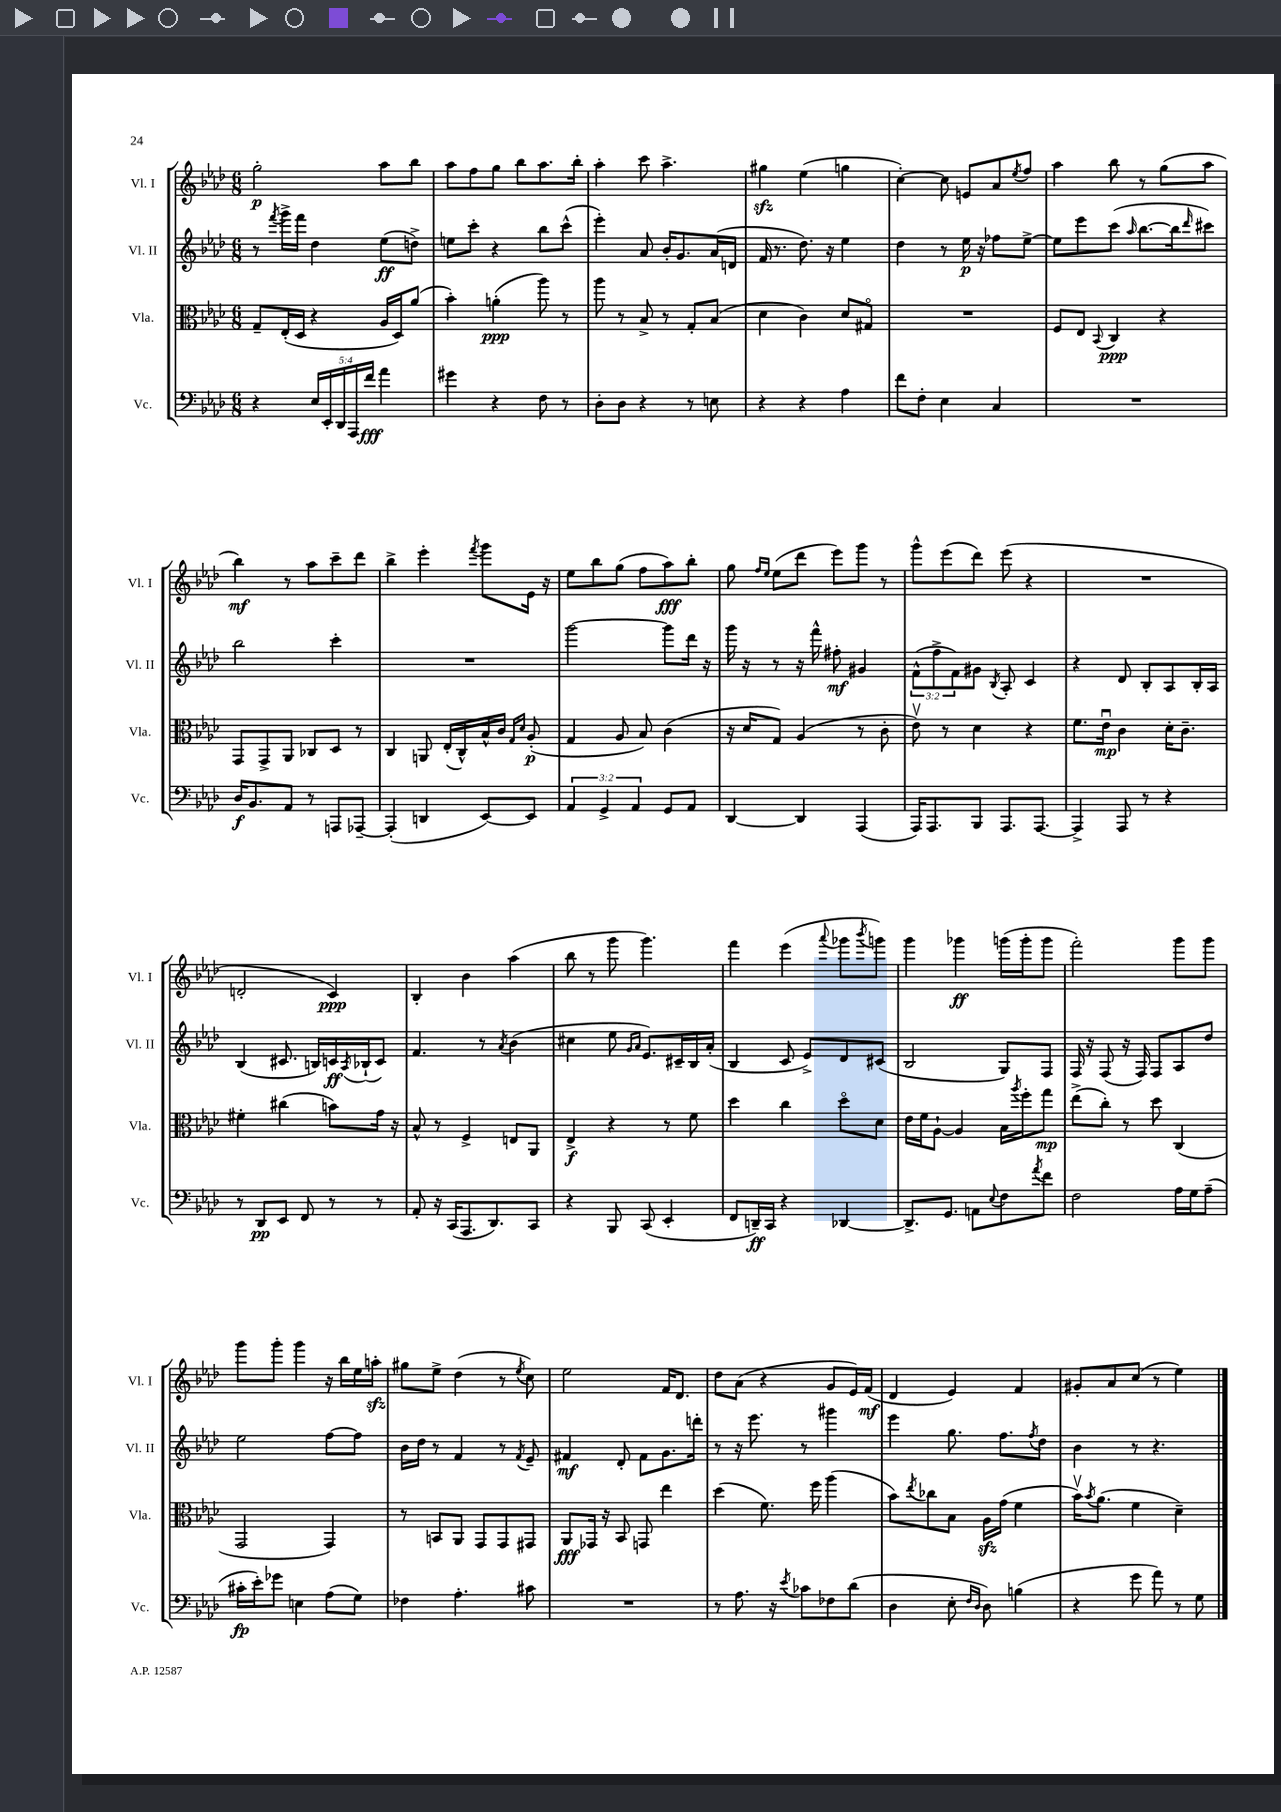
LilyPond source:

<<
\new StaffGroup <<
\new Staff = "s0" \with { instrumentName = "Vl. I" shortInstrumentName = "Vl. I" } {
    \clef treble \key aes \major \numericTimeSignature \time 6/8
    g''2-.\p aes''8 bes''8 |
    aes''8 f''8 g''8 bes''8 aes''8. bes''16-. |
    aes''4-. c'''8 aes''4.-> |
    gis''4\sfz ees''4( g''4 |
    c''4~-.) c''8 e'8 aes'8 \acciaccatura { ees''8 } f''8 |
    aes''4 bes''8 r8 g''8( aes''8 |
    bes''4\mf) r8 aes''8 c'''8-- des'''8 |
    bes''4-> ees'''4-. \acciaccatura { f'''8 } g'''8 ees'16 r16 |
    ees''8 bes''8 g''8( f''8 aes''8\fff) bes''8-. |
    g''8 \grace { f''16 ees''16 } ees''8( des'''8 ees'''8) g'''8 r8 |
    g'''8-^ ees'''8( des'''8) ees'''8( r4 |
    R2. |
    d'2-. c'4\ppp) |
    bes4-. bes'4 aes''4( |
    bes''8 r8 g'''8 g'''4.) |
    f'''4 ees'''4( \appoggiatura { aes'''8 } ges'''8 \acciaccatura { bes'''8 } g'''8) |
    g'''4 ges'''4\ff g'''16( g'''16-. g'''8 |
    f'''2-.) g'''8 g'''8 |
    g'''8 g'''8-. g'''4 r16 bes''16 ees''16 a''16-.\sfz |
    gis''8 ees''8-> des''4( r8 \acciaccatura { ees''8 } c''8) |
    ees''2 f'16 des'8. |
    des''8 aes'8( r4 g'8 ees'16) f'16\mf( |
    des'4 ees'4) f'4 |
    gis'8-. aes'8 c''8( r8 ees''4) \bar "|." |
}
\new Staff = "s1" \with { instrumentName = "Vl. II" shortInstrumentName = "Vl. II" } {
    \clef treble \key aes \major \numericTimeSignature \time 6/8 \override Staff.TupletNumber.text = #tuplet-number::calc-fraction-text
    r8 \acciaccatura { f'''8 } g'''16-> f'''16 des''4 ees''8\ff( d''8->) |
    e''8 c'''8-. r4 bes''8 c'''8-^( |
    ees'''4-.) aes'8 bes'16-. g'8. aes'16( d'16 |
    f'16 r8. des''8.) r16 ees''4 |
    des''4 r8 ees''16\p r16 fes''8 ees''8~-> |
    ees''8 ees'''8 c'''8( \grace { aes''16 } bes''8.~ bes''16 \grace { des'''16 } cis'''8) |
    bes''2 c'''4-. |
    R2. |
    g'''2~ g'''8 des'''16 r16 |
    g'''16 r16 r8 r16 f'''16-^ fis''8-.\mf gis'4 |
    \tuplet 3/2 { f'8-^( f''8-> f'8) } gis'8 \acciaccatura { bes8 } aes8-. c'4 |
    r4 des'8 bes8-. aes8 bes16-. aes16 |
    bes4( cis'8. b16) c'16\ff \acciaccatura { aes8 } bes16-!( c'8) |
    f'4. r8 \acciaccatura { aes'8 } bes'4( |
    cis''4 ees''8 \grace { g'16 aes'16 } ees'8.) cis'16-- bes16 aes'16-.( |
    bes4 c'8 ees'8->) des'8 cis'8( |
    bes2 g8) f8 |
    f16 r16 f8( r16 f16) f8 aes8 des''8 |
    ees''2 f''8~ f''8 |
    bes'16 des''16 r8 f'4 r8 \acciaccatura { f'8 } ees'8-- |
    fis'4\mf des'8-. fis'8 g'8. d'''16-. |
    r8 r16 ees'''8. r8 gis'''4 |
    ees'''4 g''8. f''8. \acciaccatura { f''8 } des''8 |
    bes'4 r8 r4. \bar "|." |
}
\new Staff = "s2" \with { instrumentName = "Vla." shortInstrumentName = "Vla." } {
    \clef alto \key aes \major \numericTimeSignature \time 6/8
    g8-- ees16-.( des16 r4 aes16 des16) aes'8( |
    bes'4-.) a'4-.\ppp( aes''8) r8 |
    aes''8 r8 bes8-> r8 g8-. bes8( |
    des'4 c'4) des'8 gis8\flageolet |
    R2. |
    f8 ees8 \appoggiatura { bes,8 } c4\ppp r4 |
    g,8 g,8-> aes,8 ces8 des8 r8 |
    c4 a,8 ees16-.( c16-^) bes16-^ c'16 \grace { g16 des'16 } aes8-.\p( |
    g4 aes8 bes8) c'4( |
    r16 des'16 g8) aes4( r8 c'8-. |
    ees'8\upbow) r8 des'4 r4 |
    f'8. ees'16\downbow\mp c'4 des'16-. c'8.-- |
    fis'4-. cis''4( b'8) g'16 r16 |
    bes8-^ r8 f4-> e8 aes,8 |
    ees4->\f r4 r8 f'8 |
    des''4 c''4 des''8\flageolet des'8 |
    ees'16 f'16 aes8~-! aes4 bes16 \acciaccatura { aes''8 } f''16-. g''8\mp |
    ees''8->( c''8-.) r8 des''8 c4( |
    g,2 g,4) |
    r8 b,8 aes,8 g,8 g,8 gis,8 |
    aes,8\fff ges,16 r16 bes,8 g,8 ees''4 |
    des''4( f'8.) f''16 aes''4( |
    bes'8) \acciaccatura { ees''8 } ces''8 bes8 aes16\sfz g'16( f'4 |
    bes'16\upbow) \acciaccatura { bes'8 } aes'8.( f'4 des'4--) \bar "|." |
}
\new Staff = "s3" \with { instrumentName = "Vc." shortInstrumentName = "Vc." } {
    \clef bass \key aes \major \numericTimeSignature \time 6/8 \override Staff.TupletNumber.text = #tuplet-number::calc-fraction-text
    r4 \tuplet 5/4 { ees16 ees,16-. des,16 aes,,16 f'16\fff } aes'4 |
    gis'4 r4 f8 r8 |
    des8-. des8 r4 r8 e8 |
    r4 r4 aes4 |
    f'8 f8-. ees4 c4 |
    R2. |
    des16\f bes,8. aes,8 r8 a,,8 aes,,8~-- |
    aes,,4-.( d,4 ees,8~) ees,8 |
    \tuplet 3/2 { aes,4 g,4-> aes,4 } g,8 aes,8 |
    des,4~ des,4 aes,,4( |
    aes,,16) aes,,8. bes,,8 aes,,8. aes,,8.~ |
    aes,,4-> aes,,8 r8 r4 |
    r8 des,8\pp ees,8 f,8 r8 r8 |
    aes,8-. r16 c,16( aes,,8. des,8.) c,8 |
    r4 bes,,8 c,8( ees,4-. |
    f,8 d,16--\ff) c,16 r4 des,4~ |
    des,8.-> g,8. a,8 \appoggiatura { ees8 } f8 \acciaccatura { aes'8 } f'8 |
    f2 aes16 g16 aes8--( |
    cis'16-.\fp ees'16-.) ges'8 e4 aes8( g8) |
    fes4 aes4.-. cis'8 |
    R2. |
    r8 aes8. r16 \acciaccatura { ees'8 } ces'8 fes8 des'8( |
    des4 ees8-. \grace { f16 des16 } des8) b4( |
    r4 g'8 aes'8) r8 g8 \bar "|." |
}
>>
>>
\layout { \context { \Score \remove "Bar_number_engraver" } }
